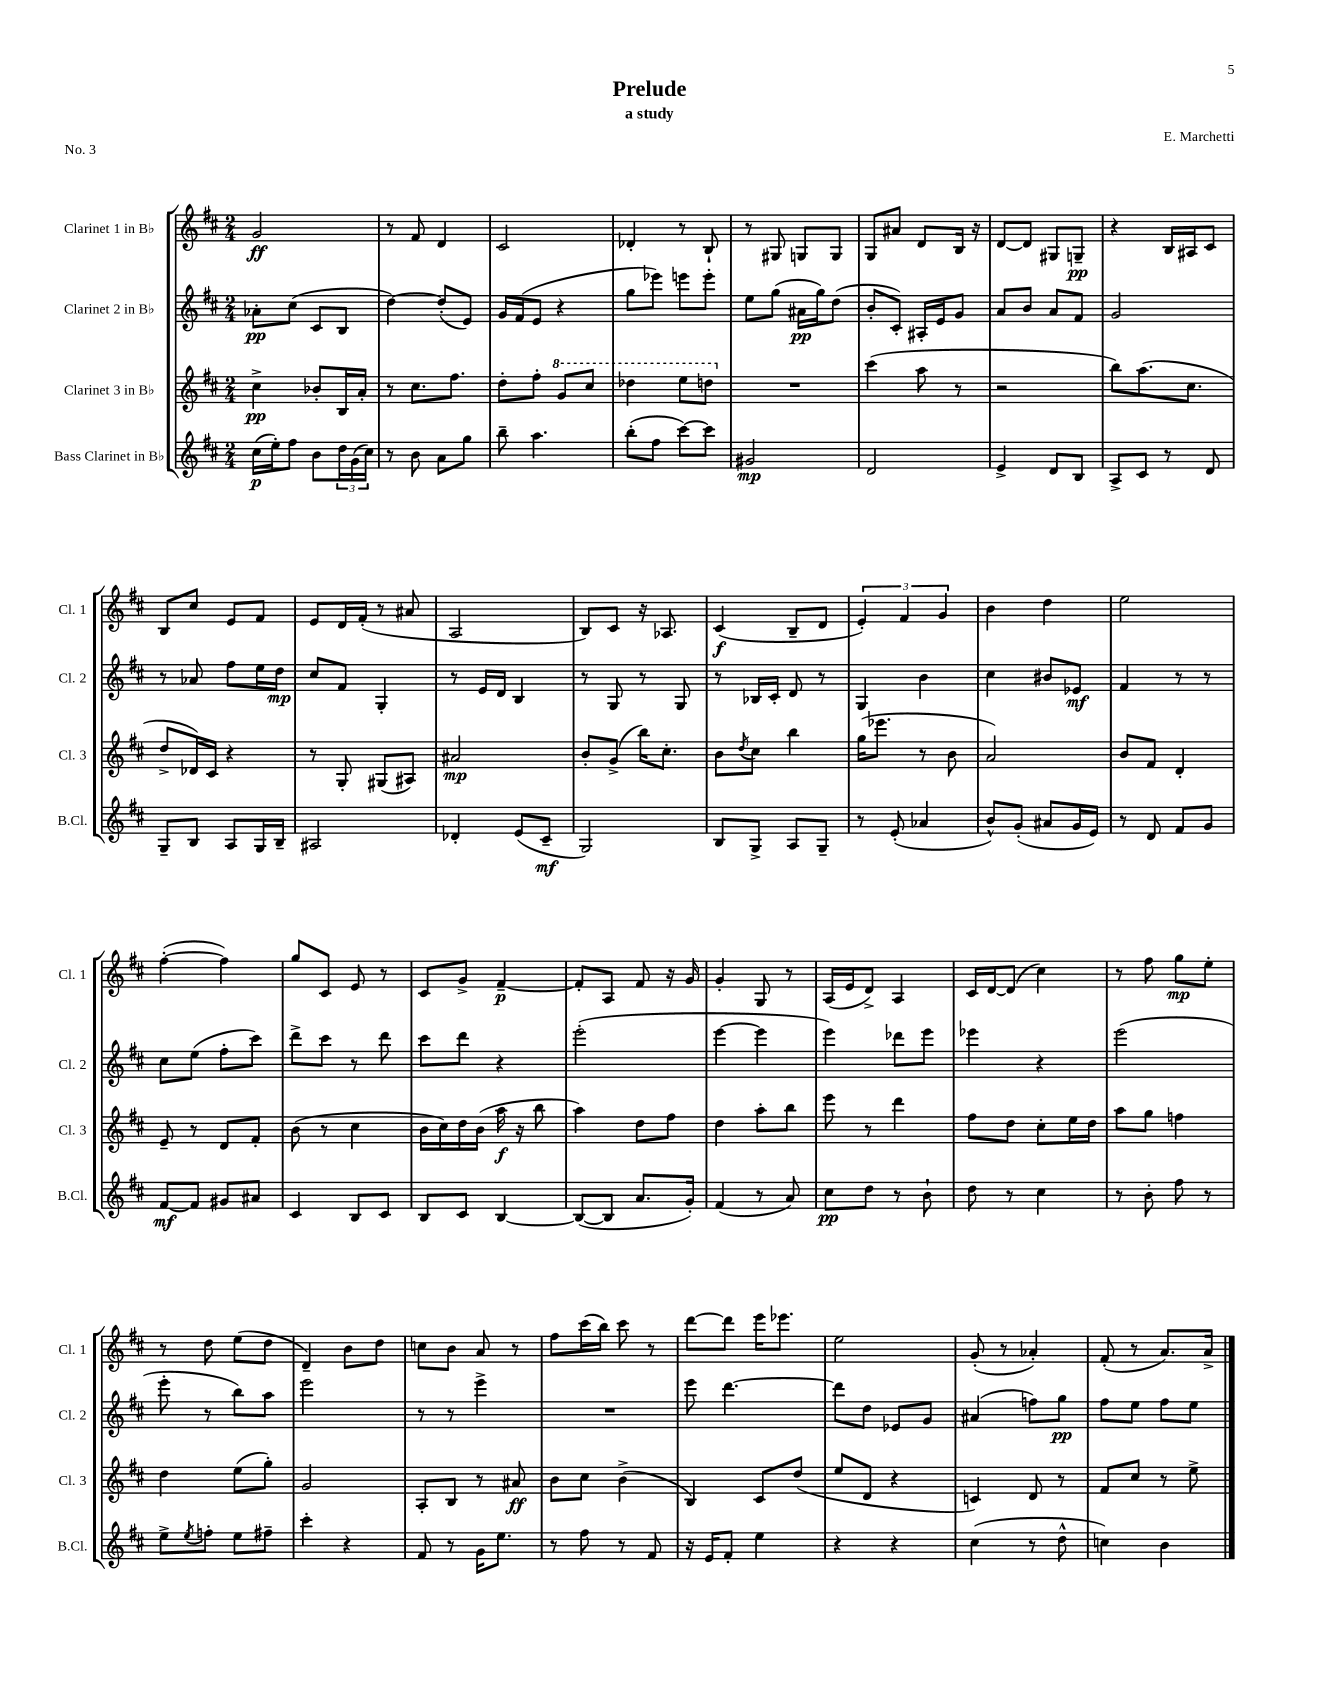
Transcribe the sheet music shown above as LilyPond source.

\header { title = "Prelude" composer = "E. Marchetti" subtitle = "a study" piece = "No. 3" }
<<
\new StaffGroup <<
\new Staff = "s0" \with { instrumentName = "Clarinet 1 in Bb" shortInstrumentName = "Cl. 1" } {
    \clef treble \key d \major \numericTimeSignature \time 2/4
    g'2\ff |
    r8 fis'8 d'4 |
    cis'2 |
    des'4-. r8 b8-! |
    r8 gis8 g8 g8 |
    g8 ais'8 d'8 b16 r16 |
    d'8~ d'8 gis8 g8--\pp |
    r4 b16 ais16 cis'8 |
    b8 cis''8 e'8 fis'8 |
    e'8 d'16 fis'16-.( r8 ais'8 |
    a2 |
    b8) cis'8 r16 aes8. |
    cis'4\f( b8-- d'8 |
    \tuplet 3/2 { e'4-.) fis'4 g'4 } |
    b'4 d''4 |
    e''2 |
    fis''4~-.( fis''4) |
    g''8 cis'8 e'8 r8 |
    cis'8 g'8-> fis'4~--\p |
    fis'8-. a8 fis'8 r16 g'16 |
    g'4-. g8 r8 |
    a16( e'16 d'8->) a4 |
    cis'16 d'16~ d'8( cis''4) |
    r8 fis''8 g''8\mp e''8-. |
    r8 d''8 e''8( d''8 |
    d'4--) b'8 d''8 |
    c''8 b'8 a'8 r8 |
    fis''8 cis'''16( b''16) cis'''8 r8 |
    d'''8~ d'''8 e'''16 ees'''8. |
    e''2 |
    g'8-.( r8 aes'4-.) |
    fis'8-.( r8 a'8.) a'16-> \bar "|." |
}
\new Staff = "s1" \with { instrumentName = "Clarinet 2 in Bb" shortInstrumentName = "Cl. 2" } {
    \clef treble \key d \major \numericTimeSignature \time 2/4
    aes'8-.\pp cis''8( cis'8 b8 |
    d''4~) d''8-.( e'8) |
    g'16 fis'16( e'8 r4 |
    g''8 ees'''8) e'''8 e'''8-. |
    e''8 g''8( ais'16\pp g''16) d''8( |
    b'8-. cis'8-.) ais16-. e'16 g'8 |
    a'8 b'8 a'8 fis'8 |
    g'2 |
    r8 aes'8 fis''8 e''16 d''16\mp |
    cis''8 fis'8 g4-. |
    r8 e'16 d'16 b4 |
    r8 g8 r8 g8 |
    r8 bes16 cis'16-. d'8 r8 |
    g4 b'4 |
    cis''4 bis'8 ees'8\mf |
    fis'4 r8 r8 |
    cis''8 e''8( fis''8-. cis'''8) |
    d'''8-> cis'''8 r8 d'''8 |
    cis'''8 d'''8 r4 |
    e'''2-.( |
    e'''4~ e'''4 |
    e'''4) des'''8 e'''8 |
    ees'''4 r4 |
    e'''2( |
    e'''8-. r8 b''8) a''8 |
    e'''2 |
    r8 r8 e'''4-> |
    R2 |
    e'''8 d'''4.~ |
    d'''8 d''8 ees'8 g'8 |
    ais'4( f''8) g''8\pp |
    fis''8 e''8 fis''8 e''8 \bar "|." |
}
\new Staff = "s2" \with { instrumentName = "Clarinet 3 in Bb" shortInstrumentName = "Cl. 3" } {
    \clef treble \key d \major \numericTimeSignature \time 2/4
    cis''4->\pp bes'8-. b16 a'16-. |
    r8 cis''8. fis''8. |
    d''8-. fis''8-. \ottava #1 g''8 cis'''8 |
    des'''4 e'''8 d'''8 \ottava #0 |
    R2 |
    cis'''4( a''8 r8 |
    r2 |
    b''8) a''8.( cis''8. |
    d''8-> des'16) cis'16 r4 |
    r8 g8-. gis8( ais8) |
    ais'2\mp |
    b'8-. g'8->( b''16) cis''8.-. |
    b'8 \acciaccatura { d''8 } cis''8 b''4 |
    g''16( ees'''8. r8 b'8 |
    a'2) |
    b'8 fis'8 d'4-. |
    e'8-- r8 d'8 fis'8-. |
    b'8( r8 cis''4 |
    b'16 cis''16) d''16 b'16( a''16\f r16 b''8 |
    a''4) d''8 fis''8 |
    d''4 a''8-. b''8 |
    e'''8 r8 d'''4 |
    fis''8 d''8 cis''8-. e''16 d''16 |
    a''8 g''8 f''4 |
    d''4 e''8( g''8-.) |
    g'2 |
    a8-. b8 r8 ais'8\ff |
    b'8 cis''8 b'4->( |
    b4) cis'8 d''8( |
    e''8 d'8 r4 |
    c'4) d'8 r8 |
    fis'8 cis''8 r8 e''8-> \bar "|." |
}
\new Staff = "s3" \with { instrumentName = "Bass Clarinet in Bb" shortInstrumentName = "B.Cl." } {
    \clef treble \key d \major \numericTimeSignature \time 2/4
    cis''16\p( e''16-.) fis''8 b'8 \tuplet 3/2 { d''16 g'16( cis''16) } |
    r8 b'8 a'8 g''8 |
    b''8-- a''4. |
    b''8-.( fis''8 cis'''8~) cis'''8 |
    gis'2\mp |
    d'2 |
    e'4-> d'8 b8 |
    a8-> cis'8 r8 d'8 |
    g8-- b8 a8 g16 b16-- |
    ais2 |
    des'4-. e'8( cis'8--\mf |
    g2) |
    b8 g8-> a8 g8-- |
    r8 e'8-.( aes'4 |
    b'8-^) g'8-.( ais'8 g'16 e'16) |
    r8 d'8 fis'8 g'8 |
    fis'8~\mf fis'8 gis'8 ais'8 |
    cis'4 b8 cis'8 |
    b8 cis'8 b4~ |
    b8~( b8 a'8. g'16-.) |
    fis'4( r8 a'8) |
    cis''8\pp d''8 r8 b'8-! |
    d''8 r8 cis''4 |
    r8 b'8-. fis''8 r8 |
    e''8-> \acciaccatura { e''8 } f''8-. e''8 fis''8-- |
    cis'''4-. r4 |
    fis'8 r8 g'16 e''8. |
    r8 fis''8 r8 fis'8 |
    r16 e'16 fis'8-. e''4 |
    r4 r4 |
    cis''4( r8 d''8-^ |
    c''4) b'4 \bar "|." |
}
>>
>>
\layout { \context { \Score \remove "Bar_number_engraver" } }
